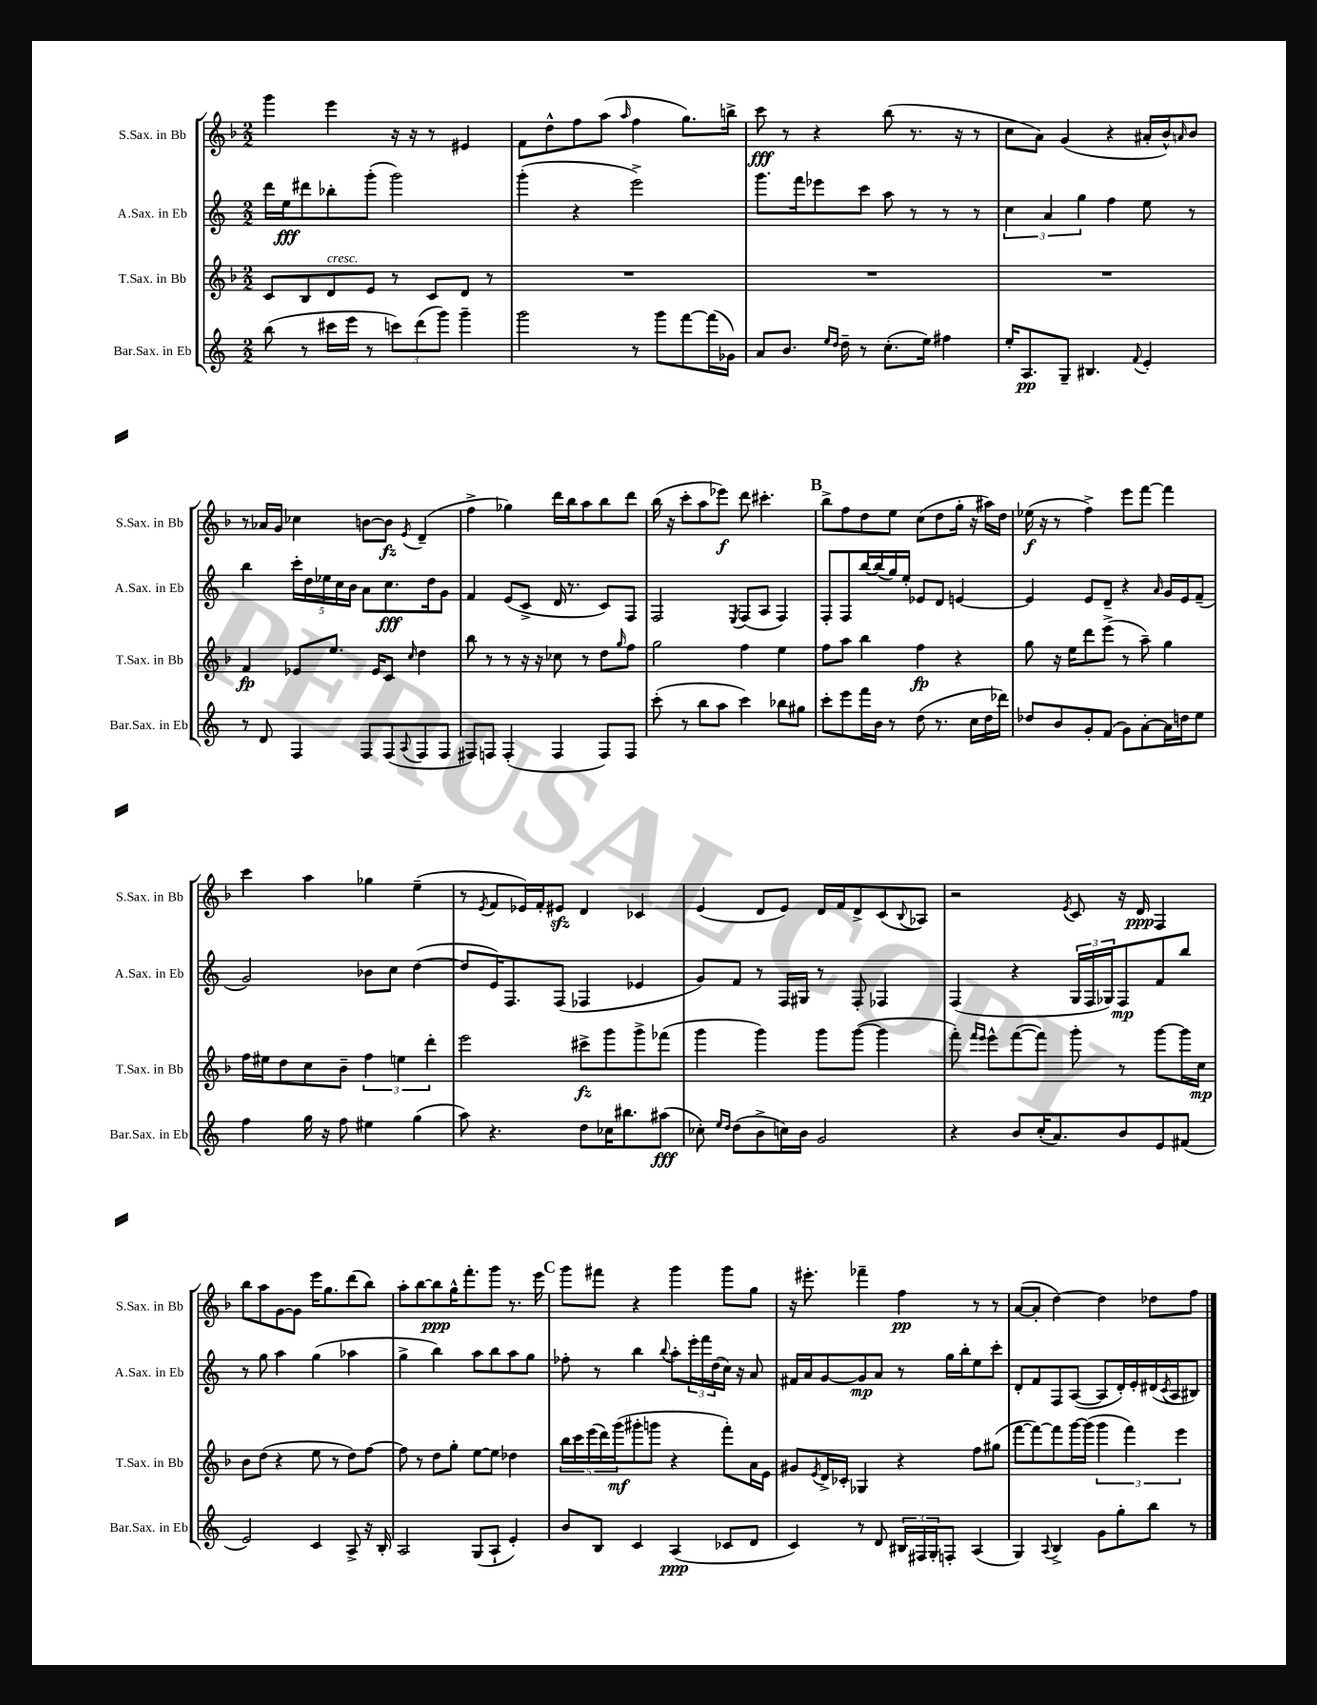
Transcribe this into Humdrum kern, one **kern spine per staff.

**kern	**dynam	**kern	**dynam	**kern	**dynam	**kern	**dynam
*part4	*part4	*part3	*part3	*part2	*part2	*part1	*part1
*staff4	*staff4	*staff3	*staff3	*staff2	*staff2	*staff1	*staff1
*I"Bar.Sax. in Eb	*	*I"T.Sax. in Bb	*	*I"A.Sax. in Eb	*	*I"S.Sax. in Bb	*
*I'Bar.Sax. in Eb	*	*I'T.Sax. in Bb	*	*I'A.Sax. in Eb	*	*I'S.Sax. in Bb	*
*clefG2	*	*clefG2	*	*clefG2	*	*clefG2	*
*k[]	*	*k[b-]	*	*k[]	*	*k[b-]	*
*M2/2	*	*M2/2	*	*M2/2	*	*M2/2	*
=43	=43	=43	=43	=43	=43	=43	=43
(8bb\	.	8c/L	.	16ddd\LL	.	4ggg\	.
.	.	.	.	16ee\J	fff	.	.
8r	.	8B-/	.	8ddd#X\	.	.	.
!	!	!LO:TX:a:i:t=cresc.	!	!	!	!	!
16ccc#X\LL	.	8d/	.	8bb-X'\	.	4eee\	.
16eee\JJ	.	.	.	.	.	.	.
8r	.	8e/J	.	(8ggg'\J	.	.	.
12cccn\L)	.	8r	.	2ggg\)	.	16r	.
.	.	.	.	.	.	16r	.
(12ddd\	.	.	.	.	.	.	.
.	.	8c/L	.	.	.	8r	.
12ggg\J)	.	.	.	.	.	.	.
4ggg~\	.	8d/J	.	.	.	4e#X/	.
.	.	8r	.	.	.	.	.
=44	=44	=44	=44	=44	=44	=44	=44
2ggg\	.	1r	.	(4ggg'\	.	8f\L	.
.	.	.	.	.	.	8dd^^\	.
.	.	.	.	4r	.	8ff\	.
.	.	.	.	.	.	(8aa\J	.
.	.	.	.	.	.	16qqaa/	.
8r	.	.	.	2eee^\)	.	4ff\	.
8ggg\L	.	.	.	.	.	.	.
[8fff\	.	.	.	.	.	8.gg\L)	.
(16fff\L]	.	.	.	.	.	.	.
16g-X\JJ)	.	.	.	.	.	16bbn^\Jk	.
=45	=45	=45	=45	=45	=45	=45	=45
8a/L	.	1r	.	8.ggg\L	.	8ccc\	fff
8.b/J	.	.	.	.	.	8r	.
.	.	.	.	16fff\k	.	.	.
.	.	.	.	8eee-X\	.	4r	.
16qqee/LL	.	.	.	.	.	.	.
16qqdd/JJ	.	.	.	.	.	.	.
16dd~\	.	.	.	.	.	.	.
8r	.	.	.	8ccc\J	.	.	.
(8.cc'\L	.	.	.	8aa\	.	(8bb-\	.
.	.	.	.	8r	.	8.r	.
16ee\Jk)	.	.	.	.	.	.	.
4ff#X\	.	.	.	8r	.	.	.
.	.	.	.	.	.	16r	.
.	.	.	.	8r	.	8r	.
=46	=46	=46	=46	=46	=46	=46	=46
16ee'/KL	.	1r	.	6cc\	.	8cc\L	.
8.A/	pp	.	.	.	.	.	.
.	.	.	.	.	.	8a\J)	.
.	.	.	.	6a/	.	.	.
8G~/J	.	.	.	.	.	(4g/	.
.	.	.	.	6gg\	.	.	.
4.B#X/	.	.	.	.	.	.	.
.	.	.	.	4ff\	.	4r	.
8qqf/	.	.	.	.	.	.	.
4e'/	.	.	.	8ee\	.	16a#X'/LL	.
.	.	.	.	.	.	16b-^^/J)	.
.	.	.	.	.	.	16qqan/	.
.	.	.	.	8r	.	8b-/J	.
!!LO:LB:g=z
=47	=47	=47	=47	=47	=47	=47	=47
8r	.	4f/	fp	4bb\	.	8r	.
8d/	.	.	.	.	.	16a-X/LL	.
.	.	.	.	.	.	16g/JJ	.
4F/	.	8e-X/L	.	20ccc'\LL	.	4cc-X\	.
.	.	.	.	20dd\	.	.	.
.	.	.	.	20ee-X\	.	.	.
.	.	8.ee/J	.	.	.	.	.
.	.	.	.	20cc\	.	.	.
.	.	.	.	20b\JJ	.	.	.
8F/L	.	.	.	8a\L	.	[8bn\L	.
.	.	16e-/KL	.	.	.	.	.
(8F/	.	8c/J	.	8.cc\	fff	8b\J]	fz
8qqA/	.	16qqcc/	.	.	.	8qe/	.
8F/	.	4dd\	.	.	.	(4d~/	.
.	.	.	.	16dd\k	.	.	.
8F/J	.	.	.	8g\J	.	.	.
=48	=48	=48	=48	=48	=48	=48	=48
8F#X/L)	.	8bb-\	.	4f/	.	4ff^\	.
8Fn/J	.	8r	.	.	.	.	.
(4F'/	.	8r	.	(8e/L	.	4gg-X\)	.
.	.	16r	.	8c^/J	.	.	.
.	.	16r	.	.	.	.	.
4F/	.	8cc-X\	.	16d/	.	16ddd\LL	.
.	.	.	.	8.r	.	16bb-\J	.
.	.	8r	.	.	.	8aa\	.
8F/L)	.	8dd\L	.	8c/L)	.	8bb-\	.
.	.	16qqgg/	.	.	.	.	.
8F/J	.	8ff\J	.	8F/J	.	8ddd\J	.
=49	=49	=49	=49	=49	=49	=49	=49
(8ccc'\	.	2gg\	.	2F/	.	(16bb-\	.
.	.	.	.	.	.	16r	.
8r	.	.	.	.	.	8ccc'\L	.
8bb\L	.	.	.	.	.	8aa\	.
8aa\J	.	.	.	.	.	8eee-X\J)	f
.	.	.	.	8qE/	.	.	.
4ccc\)	.	4ff\	.	(8F/L	.	8ddd\	.
.	.	.	.	8A/J	.	4.ccc#X'\	.
8bb-X\L	.	4ee\	.	4F/)	.	.	.
8gg#X\J	.	.	.	.	.	.	.
!!LO:REH:place=s1:t=B
=50	=50	=50	=50	=50	=50	=50	=50
8ccc'\L	.	8ff\L	.	8F'/L	.	8bb-^\L	.
8eee\	.	8aa\J	.	8F/	.	8ff\	.
16fff\L	.	4bb-\	.	[16bb/L	.	8dd\	.
16b\JJ	.	.	.	(16bb/]	.	.	.
8r	.	.	.	16gg/)	.	8ee\J	.
.	.	.	.	16ee'/JJ	.	.	.
(8dd\	.	4ff\	fp	8e-X/L	.	(8cc\L	.
8.r	.	.	.	8d/J	.	8dd\	.
.	.	4r	.	[4en/	.	16gg'\Jk	.
16cc\LL	.	.	.	.	.	16r	.
16dd\	.	.	.	.	.	16aa#X\LL)	.
16ddd-X\JJ)	.	.	.	.	.	16dd\JJ	.
=51	=51	=51	=51	=51	=51	=51	=51
8dd-X/L	.	8gg\	.	4e/]	.	(16ee-X\	f
.	.	.	.	.	.	16r	.
8b/	.	16r	.	.	.	8r	.
.	.	16ee\KL	.	.	.	.	.
8g'/	.	8ddd\	.	8e/L	.	4ff^\)	.
(8f/J	.	(8eee^\J	.	8d~/J	.	.	.
8g\L)	.	8r	.	4r	.	8eee\L	.
[8a'\	.	8aa~\)	.	.	.	[8fff\J	.
.	.	.	.	16qqa/	.	.	.
16a\L]	.	4gg\	.	16g/LL	.	4fff\]	.
16ddn\J	.	.	.	16e/J	.	.	.
8ee\J	.	.	.	(8f~/J	.	.	.
!!LO:LB:g=z
=52	=52	=52	=52	=52	=52	=52	=52
4ff\	.	16ff\LL	.	2g/)	.	4ccc\	.
.	.	16ee#X\J	.	.	.	.	.
.	.	8dd\	.	.	.	.	.
16gg\	.	8cc\	.	.	.	4aa\	.
16r	.	.	.	.	.	.	.
8ff\	.	8b-~\J	.	.	.	.	.
4ee#X\	.	6ff\	.	8b-X\L	.	4gg-X\	.
.	.	.	.	8cc\J	.	.	.
.	.	6een\	.	.	.	.	.
(4gg\	.	.	.	([4dd\	.	(4ee~\	.
.	.	6ddd'\	.	.	.	.	.
=53	=53	=53	=53	=53	=53	=53	=53
8aa\)	.	2eee\	.	8dd/L]	.	8r	.
.	.	.	.	.	.	8qe/	.
4.r	.	.	.	16e/K)	.	8f/L	.
.	.	.	.	8.F/	.	.	.
.	.	.	.	.	.	16e-X/L)	.
.	.	.	.	.	.	16f'/J	.
.	.	.	.	(8F/J	.	8e#Xzz/J	.
8dd\L	.	8ccc#X^\L	fz	4F-X/	.	4d/	.
16cc-X\K	.	8ggg\	.	.	.	.	.
8.bb#X\	.	.	.	.	.	.	.
.	.	8ggg^\	.	4e-X/	.	4c-X/	.
(8aa#X\J	fff	(8fff-X\J	.	.	.	.	.
=54	=54	=54	=54	=54	=54	=54	=54
8cc-X'\)	.	4ggg\	.	8g/L)	.	(4e/	.
16qqee/LL	.	.	.	.	.	.	.
16qqdd/JJ	.	.	.	.	.	.	.
(8dd\L	.	.	.	8f/J	.	.	.
8b^\	.	4ggg\)	.	8r	.	8d/L	.
16ccn\L)	.	.	.	16F/LL	.	8e/J)	.
16b\JJ	.	.	.	16G#X/JJ	.	.	.
2g/	.	8ggg\L	.	8r	.	16d/LL	.
.	.	.	.	.	.	16f/J	.
.	.	([8ggg\J	.	8F'/	.	8d^/	.
.	.	4ggg\]	.	4F-X/	.	(8c/	.
.	.	.	.	.	.	8qqB-/	.
.	.	.	.	.	.	8A-X/J)	.
=55	=55	=55	=55	=55	=55	=55	=55
4r	.	8fff'\)	.	(4F/	.	2r	.
.	.	16qqfff/LL	.	.	.	.	.
.	.	16qqeee/JJ	.	.	.	.	.
.	.	8eee^^\L	.	.	.	.	.
8b/L	.	([8fff\	.	4r	.	.	.
(16cc'/K	.	8fff\J])	.	.	.	.	.
8.a/)	.	.	.	.	.	.	.
.	.	.	.	.	.	8qe/	.
.	.	8ggg'\	.	24G/LL	.	8c/	.
.	.	.	.	24F/	.	.	.
.	.	.	.	24G-X/J)	.	.	.
8b/	.	8r	.	8F/	mp	16r	.
.	.	.	.	.	.	16d/	ppp
8e/	.	[8ggg\L	.	8f/	.	4F/	.
(8f#X/J	.	16ggg\L]	.	8bb/J	.	.	.
.	.	16cc\JJ	mp	.	.	.	.
!!LO:LB:g=z
=56	=56	=56	=56	=56	=56	=56	=56
2e/)	.	8b-\L	.	8r	.	8bb-\L	.
.	.	(8dd\J	.	8gg\	.	8aa\	.
.	.	4r	.	4aa\	.	[8g\	.
.	.	.	.	.	.	8g\J]	.
4c/	.	8ee\	.	(4gg\	.	16eee\KL	.
.	.	.	.	.	.	8.gg\	.
.	.	8r	.	.	.	.	.
8A^/	.	8dd\L)	.	4aa-X\	.	(8ddd\	.
16r	.	[8ff\J	.	.	.	8bb-\J)	.
16B'/	.	.	.	.	.	.	.
=57	=57	=57	=57	=57	=57	=57	=57
2A/	.	8ff\]	.	4gg^\	.	8aa'\L	.
.	.	8r	.	.	.	[8bb-\	.
.	.	8dd\L	.	4bb\)	.	8bb-\]	ppp
.	.	8gg'\J	.	.	.	16gg^^\K	.
.	.	.	.	.	.	8.fff'\	.
(8G/L	.	[8ee\L	.	8aa\L	.	.	.
8A`/J	.	8ee\J]	.	8bb\	.	8ggg\J	.
4e'/)	.	4dd-X\	.	8aa\	.	8.r	.
.	.	.	.	8gg\J	.	.	.
.	.	.	.	.	.	16eee\	.
!!LO:REH:place=s1:t=C
=58	=58	=58	=58	=58	=58	=58	=58
8b/L	.	20bb-\LL	.	8ff-X'\	.	8ggg\L	.
.	.	20ccc\	.	.	.	.	.
.	.	(20eee\	.	.	.	.	.
8B/J	.	.	.	8r	.	8fff#X\J	.
.	.	20ddd\)	.	.	.	.	.
.	.	(20ggg\J	mf	.	.	.	.
4c/	.	8ggg#X'\	.	4bb\	.	4r	.
.	.	8gggn\J	.	.	.	.	.
.	.	.	.	8qqbb/	.	.	.
(4A/	ppp	4r	.	8aa'\L	.	4ggg\	.
.	.	.	.	24eee'\L	.	.	.
.	.	.	.	24fff\	.	.	.
.	.	.	.	(24dd\	.	.	.
8c-X/L	.	8fff'\L)	.	16cc\JJ)	.	8ggg\L	.
.	.	.	.	16r	.	.	.
8d/J	.	16a\L	.	8a/	.	8gg\J	.
.	.	16e\JJ	.	.	.	.	.
=59	=59	=59	=59	=59	=59	=59	=59
4c/)	.	8g#X/L	.	16f#X/LL	.	16r	.
.	.	.	.	16a/J	.	8.eee#X'\	.
.	.	8qe/	.	.	.	.	.
.	.	16d^/L	.	[8g/	.	.	.
.	.	16c-X'/JJ	.	.	.	.	.
8r	.	4G-X/	.	8g/]	mp	4fff-X~\	.
8d/	.	.	.	8a/J	.	.	.
24B#X/LL	.	4r	.	8r	.	4ff\	pp
24F#X/	.	.	.	.	.	.	.
24G'/J	.	.	.	.	.	.	.
8Fn'/J	.	.	.	16gg\LL	.	.	.
.	.	.	.	16bb'\J	.	.	.
(4A/	.	8ff\L	.	8ee\	.	8r	.
.	.	(8gg#X\J	.	8ccc'\J	.	8r	.
=60	=60	=60	=60	=60	=60	=60	=60
4G/)	.	[8fff\L	.	8d'/L	.	([8a/L	.
.	.	8fff\_)	.	8f/	.	8a'/J]	.
8qqA/	.	.	.	.	.	.	.
4B^/	.	8fff\]	.	8F/	.	[4dd\)	.
.	.	[16ggg\L	.	([8A/J	.	.	.
.	.	(16ggg\JJ]	.	.	.	.	.
8g\L	.	6ggg\	.	8A/L]	.	4dd\]	.
8gg'\	.	.	.	16d'/L)	.	.	.
.	.	6fff\)	.	.	.	.	.
.	.	.	.	16e'/	.	.	.
8bb\J	.	.	.	(16d#X/	.	8dd-X\L	.
.	.	.	.	8qc/	.	.	.
.	.	.	.	16A/J	.	.	.
.	.	6eee\	.	.	.	.	.
8r	.	.	.	8B#X/J)	.	8ff\J	.
==	==	==	==	==	==	==	==
*-	*-	*-	*-	*-	*-	*-	*-
